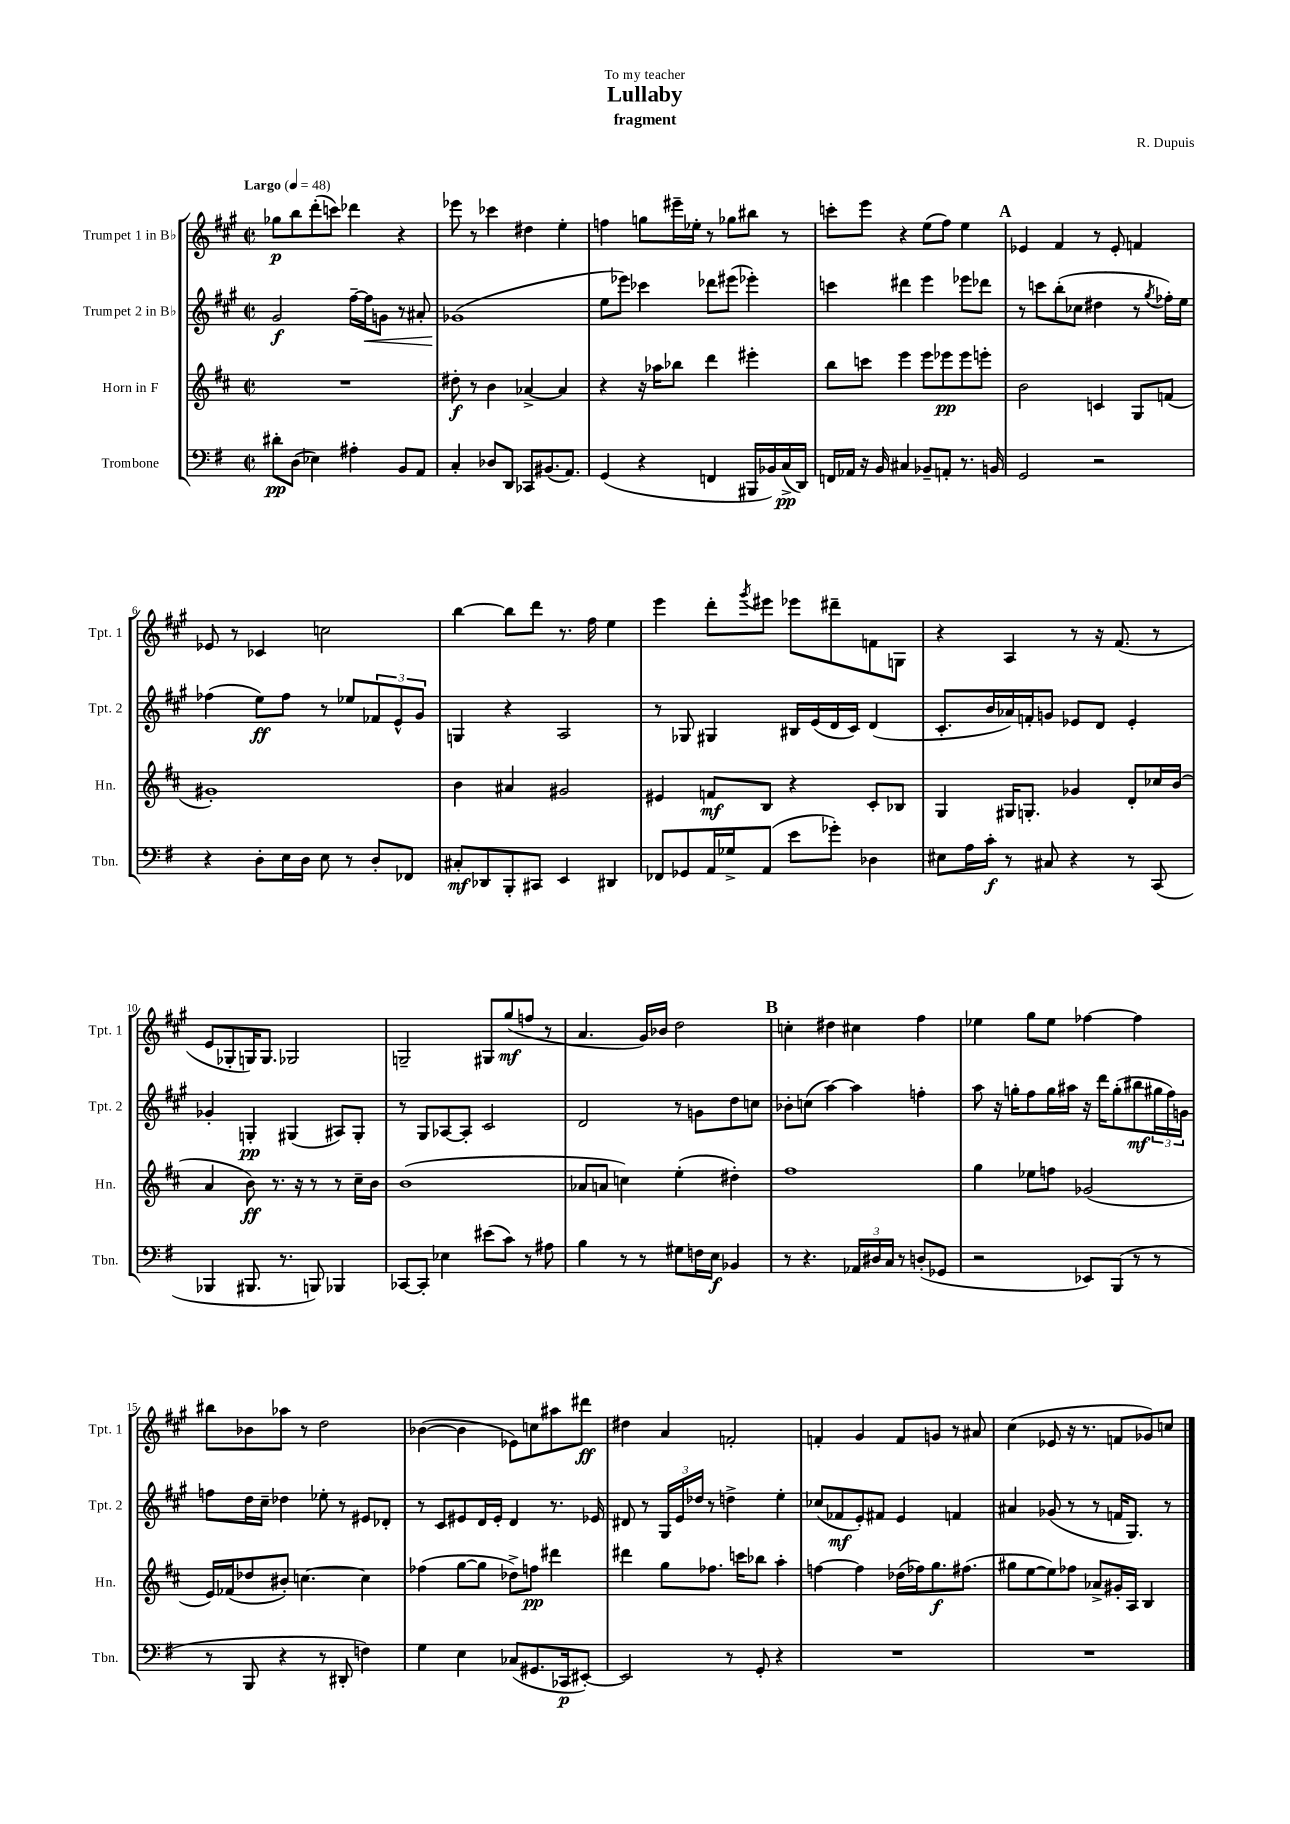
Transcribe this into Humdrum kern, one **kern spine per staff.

**kern	**kern	**kern	**kern
*staff4	*staff3	*staff2	*staff1
*clefF4	*clefG2	*clefG2	*clefG2
*k[f#]	*k[f#c#]	*k[f#c#g#]	*k[f#c#g#]
*M2/2	*M2/2	*M2/2	*M2/2
*met(c|)	*met(c|)	*met(c|)	*met(c|)
*MM48	*MM48	*MM48	*MM48
8d#'\L	1r	2g#/	8gg-\L
(8D\J	.	.	8bb\
4E-\)	.	.	(8ddd'\
.	.	.	8ccc\J)
4A#'\	.	[16ff#~\LL	4ddd-\
.	.	16ff#\]J	.
.	.	8g\J	.
8BB/L	.	8r	4r
8AA/J	.	8a#'/	.
=	=	=	=
4C'/	8dd#'\	(1g-	8eee-\
.	8r	.	8r
8D-/L	4b\	.	4ccc-\
8DD/J	.	.	.
8CC-/L	[4a-^/	.	4dd#\
(8.BB#/	.	.	.
.	4a-/]	.	4ee'\
8.AA/J)	.	.	.
=	=	=	=
(4GG/	4r	8ee\L	4ff\
.	.	8eee-\J)	.
4r	16r	4ccc-\	8gg\L
.	16aa-\LK	.	.
.	8bb-\J	.	16eee#~\L
.	.	.	16ee-'\JJ
4FF/	4ddd\	8ddd-\L	8r
.	.	(8eee#\J	8gg-\L
16BBB#/LL	4eee#'\	4eee-'\)	8bb#\J
16BB-/)	.	.	.
(16C^/	.	.	8r
16DD/JJ)	.	.	.
=	=	=	=
16FF/LL	8bb\L	4ccc\	8ccc'\L
16AA-/JJ	.	.	.
16r	8ccc\J	.	8eee\J
16BB/	.	.	.
4C#/	4eee\	4ddd#\	4r
8BB-~/L	8eee\L	4eee\	(8ee\L
8AA'/J	8eee-\	.	8ff#\J)
8.r	8eee-\	8eee-\L	4ee\
.	8eee'\J	8ddd-\J	.
16BB/	.	.	.
=	=	=	=
2GG/	2b\	8r	4e-/
.	.	8ccc\L	.
.	.	(8bb'\	4f#/
.	.	8cc-\J	.
2r	4c/	4dd#\	8r
.	.	.	8e-'/
.	8G/L	8r	4f/
.	.	8qgg#/	.
.	(8f/J	16ff-'\LL)	.
.	.	16ee\JJ	.
=	=	=	=
4r	1g#')	(4ff-\	8e-/
.	.	.	8r
8D'\L	.	8ee\L)	4c-/
16E\L	.	8ff-\J	.
16D\JJ	.	.	.
8E\	.	8r	2cc\
8r	.	8ee-/L	.
8D'/L	.	12f-/	.
.	.	12e^^/	.
8FF-/J	.	.	.
.	.	12g#/J	.
=	=	=	=
8C#'/L	4b\	4G/	[4bb\
8DD-/	.	.	.
8BBB'/	4a#/	4r	8bb\]L
8CC#/J	.	.	8ddd\J
4EE/	2g#/	2A/	8.r
.	.	.	16ff#\
4DD#/	.	.	4ee\
=	=	=	=
8FF-/L	4e#/	8r	4eee\
8GG-/	.	8G-/	.
16AA/L	8f/L	4G#/	8ddd'\L
16G-^/J	.	.	.
.	.	.	8qggg#/
(8AA/J	8B/J	.	8eee#\J
8e\L	4r	16B#/LL	8eee-\L
.	.	(16e/	.
8g-'\J)	.	16d/	8ddd#~\
.	.	16c#/JJ)	.
4D-\	8c#'/L	(4d/	8f\
.	8B-/J	.	8G\J
=	=	=	=
8E#\L	4G/	8.c#'/L	4r
16A\L	.	.	.
16c'\JJ	.	16b/L	.
8r	16G#/LK	16a-/)	4A/
.	8.G'/J	16f'/J	.
8C#/	.	8g/J	.
4r	4g-/	8e-/L	8r
.	.	8d/J	16r
.	.	.	(8.f#/
8r	8d'/L	4e-'/	.
(8CC/	16cc-/L	.	8r
.	(16b/JJ	.	.
=	=	=	=
4BBB-/	4a/	4g-'/	8e/L
.	.	.	8G-'/
8.BBB#/	8b\)	4G'/	16G/K)
.	.	.	8.G/J
.	8.r	.	.
8.r	.	.	.
.	.	(4G#/	2G-/
.	16r	.	.
8BBB/)	8r	.	.
4BBB-/	8r	8A#/L)	.
.	16cc#~\LL	8G#'/J	.
.	16b\JJ	.	.
=	=	=	=
[8CC-/L	(1b	8r	2G~/
8CC-'/]J	.	8G#/L	.
4E-\	.	[8A-/	.
.	.	8A-'/]J	.
(8e#\L	.	2c#/	8G#/L
8c\J)	.	.	(8gg#/
8r	.	.	8ff/J
8A#\	.	.	8r
=	=	=	=
4B\	8a-/L	2d/	4.a/
.	8a/J	.	.
8r	4cc\)	.	.
8r	.	.	16g#/LL)
.	.	.	16b-/JJ
8G#\L	(4ee'\	8r	2dd\
16F\L	.	8g\L	.
16E\JJ	.	.	.
4BB-/	4dd#'\)	8dd\	.
.	.	8cc\J	.
=	=	=	=
8r	1ff#	8b-'\L	4cc'\
4.r	.	(8cc\J	.
.	.	[4aa\)	4dd#\
24AA-/LL	.	4aa\]	4cc#\
24D#/	.	.	.
24C/JJ	.	.	.
8r	.	.	.
(8D'/L	.	4ff'\	4ff#\
8GG-/J	.	.	.
=	=	=	=
2r	4gg\	8aa\	4ee-\
.	.	16r	.
.	.	16gg'\LK	.
.	8ee-\L	8ff#\	8gg#\L
.	8ff\J	16gg\L	8ee-\J
.	.	16aa#\JJ	.
8EE-/L)	(2g-/	16r	[4ff-\
.	.	16ddd\LK	.
(8BBB/J	.	(8gg'\	.
8r	.	8bb#\	4ff-\]
8r	.	24gg#\L	.
.	.	24ff#\)	.
.	.	24g\JJ	.
=	=	=	=
8r	16e/LL)	8ff\L	8bb#\L
.	(16f-/J	.	.
8BBB/	8dd-/	16dd\L	8b-\
.	.	16cc#~\JJ	.
4r	8b#'/J)	4dd-\	8aa-\J
.	[4.cc\	.	8r
8r	.	8ee-'\	2dd\
8DD#'/	.	8r	.
4F\)	4cc\]	8e#/L	.
.	.	8d-'/J	.
=	=	=	=
4G\	(4ff-\	8r	([4b-\
.	.	8c#/L	.
4E\	[8gg\L	8e#/	4b-\]
.	8gg\]J	16d/L	.
.	.	16e#'/JJ	.
(8C-/L	8dd-^\L)	4d/	8e-\L)
8.GG#/	8ff\J	.	8cc\
.	4ddd#\	8.r	8aa#\
16CC-/k	.	.	.
[8EE#'/J)	.	.	8ddd#\J
.	.	16e-/	.
=	=	=	=
2EE#/]	4ddd#\	8d#/	4dd#\
.	.	8r	.
.	8gg\L	24G#/LL	4a/
.	.	24e/	.
.	.	24dd-/JJ	.
.	8.ff-\J	8r	.
8r	.	4dd^\	2f'/
.	16ccc\LK	.	.
8GG'/	8bb-\J	.	.
4r	4aa'\	4ee'\	.
=	=	=	=
1r	[4ff\	(8cc-/L	4f'/
.	.	8f-/	.
.	4ff\]	8e'/)	4g#/
.	.	8f#/J	.
.	(16dd-\LL	4e/	8f/L
.	16ff-\J)	.	.
.	8.gg\	.	8g/J
.	.	4f/	8r
.	(8.ff#\J	.	.
.	.	.	8a#/
=	=	=	=
1r	8gg#\L	4a#/	(4cc#\
.	[8ee\	.	.
.	8ee\])	(8g-/	8e-/
.	8ff-\J	8r	16r
.	.	.	8.r
.	8a-^/L	8r	.
.	16g#'/L	16f/LK	8f/L
.	16A/JJ	8.G#/J)	.
.	4B/	.	8g-/)
.	.	8r	8cc/J
==	==	==	==
*-	*-	*-	*-
